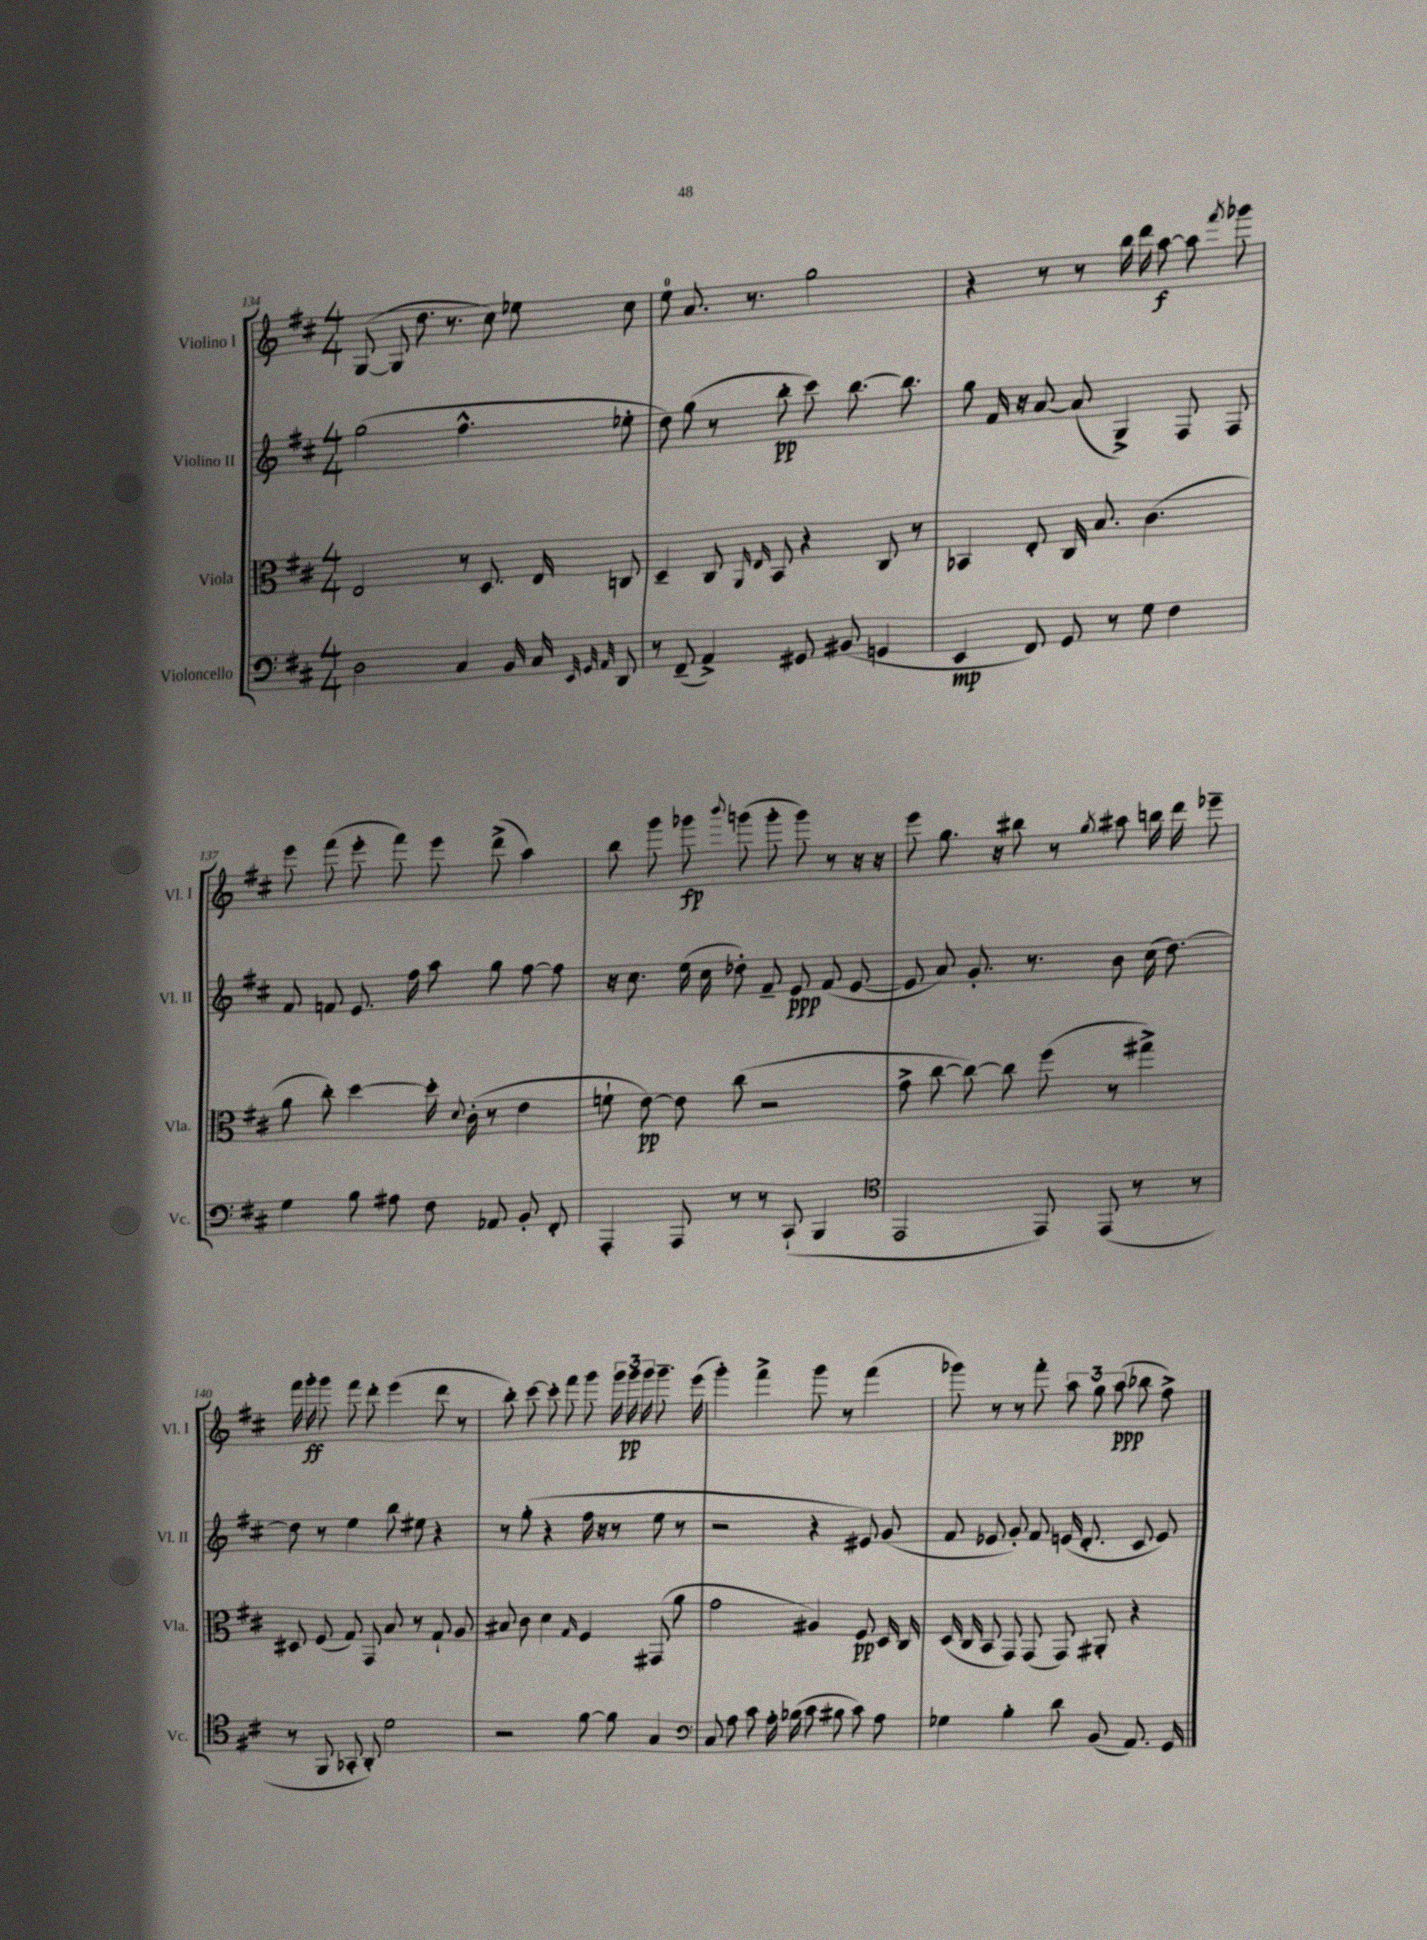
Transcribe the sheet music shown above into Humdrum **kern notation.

**kern	**kern	**kern	**kern
*staff4	*staff3	*staff2	*staff1
*clefF4	*clefC3	*clefG2	*clefG2
*k[f#c#]	*k[f#c#]	*k[f#c#]	*k[f#c#]
*M4/4	*M4/4	*M4/4	*M4/4
2D	2E	(2gg	([8G
.	.	.	8G]
.	.	.	8.dd
.	.	.	8.r
4C#	8r	4.ff#^^	.
.	8.D	.	8cc#)
16BB	.	.	8ee-
16C#	16E	.	.
32qqEE	.	.	.
32qqGG	.	.	.
32qqAA	.	.	.
8DD	8C	8ee-'	8cc#
=	=	=	=
8r	4D~	8dd)	8ee
(8FF#~	.	(8gg	8.a
4AA^)	8C#	8r	.
.	.	.	8.r
.	16qqAA	.	.
.	16qqE	.	.
.	8BB	8bb'	.
8GG#	4r	8ccc#)	2gg
(8BB#	.	[8.bb	.
4GG	8C#	.	.
.	.	8.bb]	.
.	8r	.	.
=	=	=	=
4EE	4BB-	8gg	4r
.	.	16f#	.
.	.	16r	.
8FF#)	8E'	[8a	8r
8GG	16C#	(8a]	8r
.	8.B	.	.
8r	.	4G^)	16bb
.	.	.	16ddd
8G	(4.c#	.	[8aa
4F#	.	8F#	8aa]
.	.	.	8qfff#
.	.	8F#	8ggg-
=	=	=	=
4G	8a	8f#	8eee
.	8cc#')	8f	(8fff#
8B	[4dd	8.e	8eee'
8A#	.	.	8fff#)
.	.	16ff#	.
8F#	16dd']	8aa	8eee
.	8qqd	.	.
.	(16c#'	.	.
8AA-	8r	8gg	(8ddd^
8BB'	4e	[8ff#	4aa)
8FF#'	.	8ff#]	.
=	=	=	=
4AAA'	8f`	16r	8bb
.	.	8.cc#	.
.	[8e)	.	8ggg
8AAA	8e]	(16ee	8ggg-
.	.	16cc#	.
.	.	.	8qqbbb
8r	(8cc#	8dd-')	(8ggg
8r	2r	8f#~	8ggg'
(8CC#`	.	8e	8ggg)
4BBB	.	(8f#	8r
.	.	[8e	16r
.	.	.	16r
=	=	=	=
*clefC4	*	*	*
2EE	8g^	8e]	8eee
.	[8cc#	8a)	8.gg
.	8cc#_)	8.g'	.
.	.	.	16r
.	8cc#]	.	8bb#
.	.	8.r	.
8EE)	(8ff#	.	8r
.	.	.	8qgg
(8EE	8r	8b	8aa#
8r	4gg#^)	(16cc#	16bb
.	.	[8.dd)	16ddd
8r	.	.	8eee-~
=	=	=	=
8r	8D#	8dd]	16fff#
.	.	.	16ggg'
8FF#	(8F#	8r	8ggg
8GG-'	8G)	4ee	8fff#
8AA')	8GG	.	8ddd'
2d	8B	8bb	(4eee
.	8r	8ee#	.
.	8G`	4r	8ddd
.	8A	.	8r
=	=	=	=
2r	8B#	8r	8bb')
.	8c#	(8gg'	[8ccc#
.	4d	4r	8ccc#']
.	.	.	8fff#
.	16qqG	.	.
[8f#	4F#	16ff#	8ggg
.	.	16r	.
8f#]	.	8r	24ggg
.	.	.	24ggg
.	.	.	24ggg
4G	(8GG#	8ee	8.ggg~
.	8a	8r	.
.	.	.	(16eee
=	=	=	=
*clefF4	*	*	*
8C#	2g	2r	4ggg')
8A	.	.	.
8c#	.	.	4fff#^
16A'	.	.	.
(16B-	.	.	.
8c#	4A#)	4r	8ggg
8B#	.	.	8r
8c#)	8F#	8e#)	(4fff#
8A	16D	(8g	.
.	16C#	.	.
=	=	=	=
4G-	(16D	8f#	8ggg-)
.	16C#	.	.
.	8BB	8e-	8r
4B'	8GG)	8g')	8r
.	(8GG	8f#	8fff#'
8d	8GG)	(16e	12aa
.	.	8.d'	.
.	.	.	12gg
(8BB	8AA#'	.	.
.	.	.	(12aa
8.AA)	4r	8c#	8bb-
.	.	8e)	8ff#^)
16GG	.	.	.
==	==	==	==
*-	*-	*-	*-
